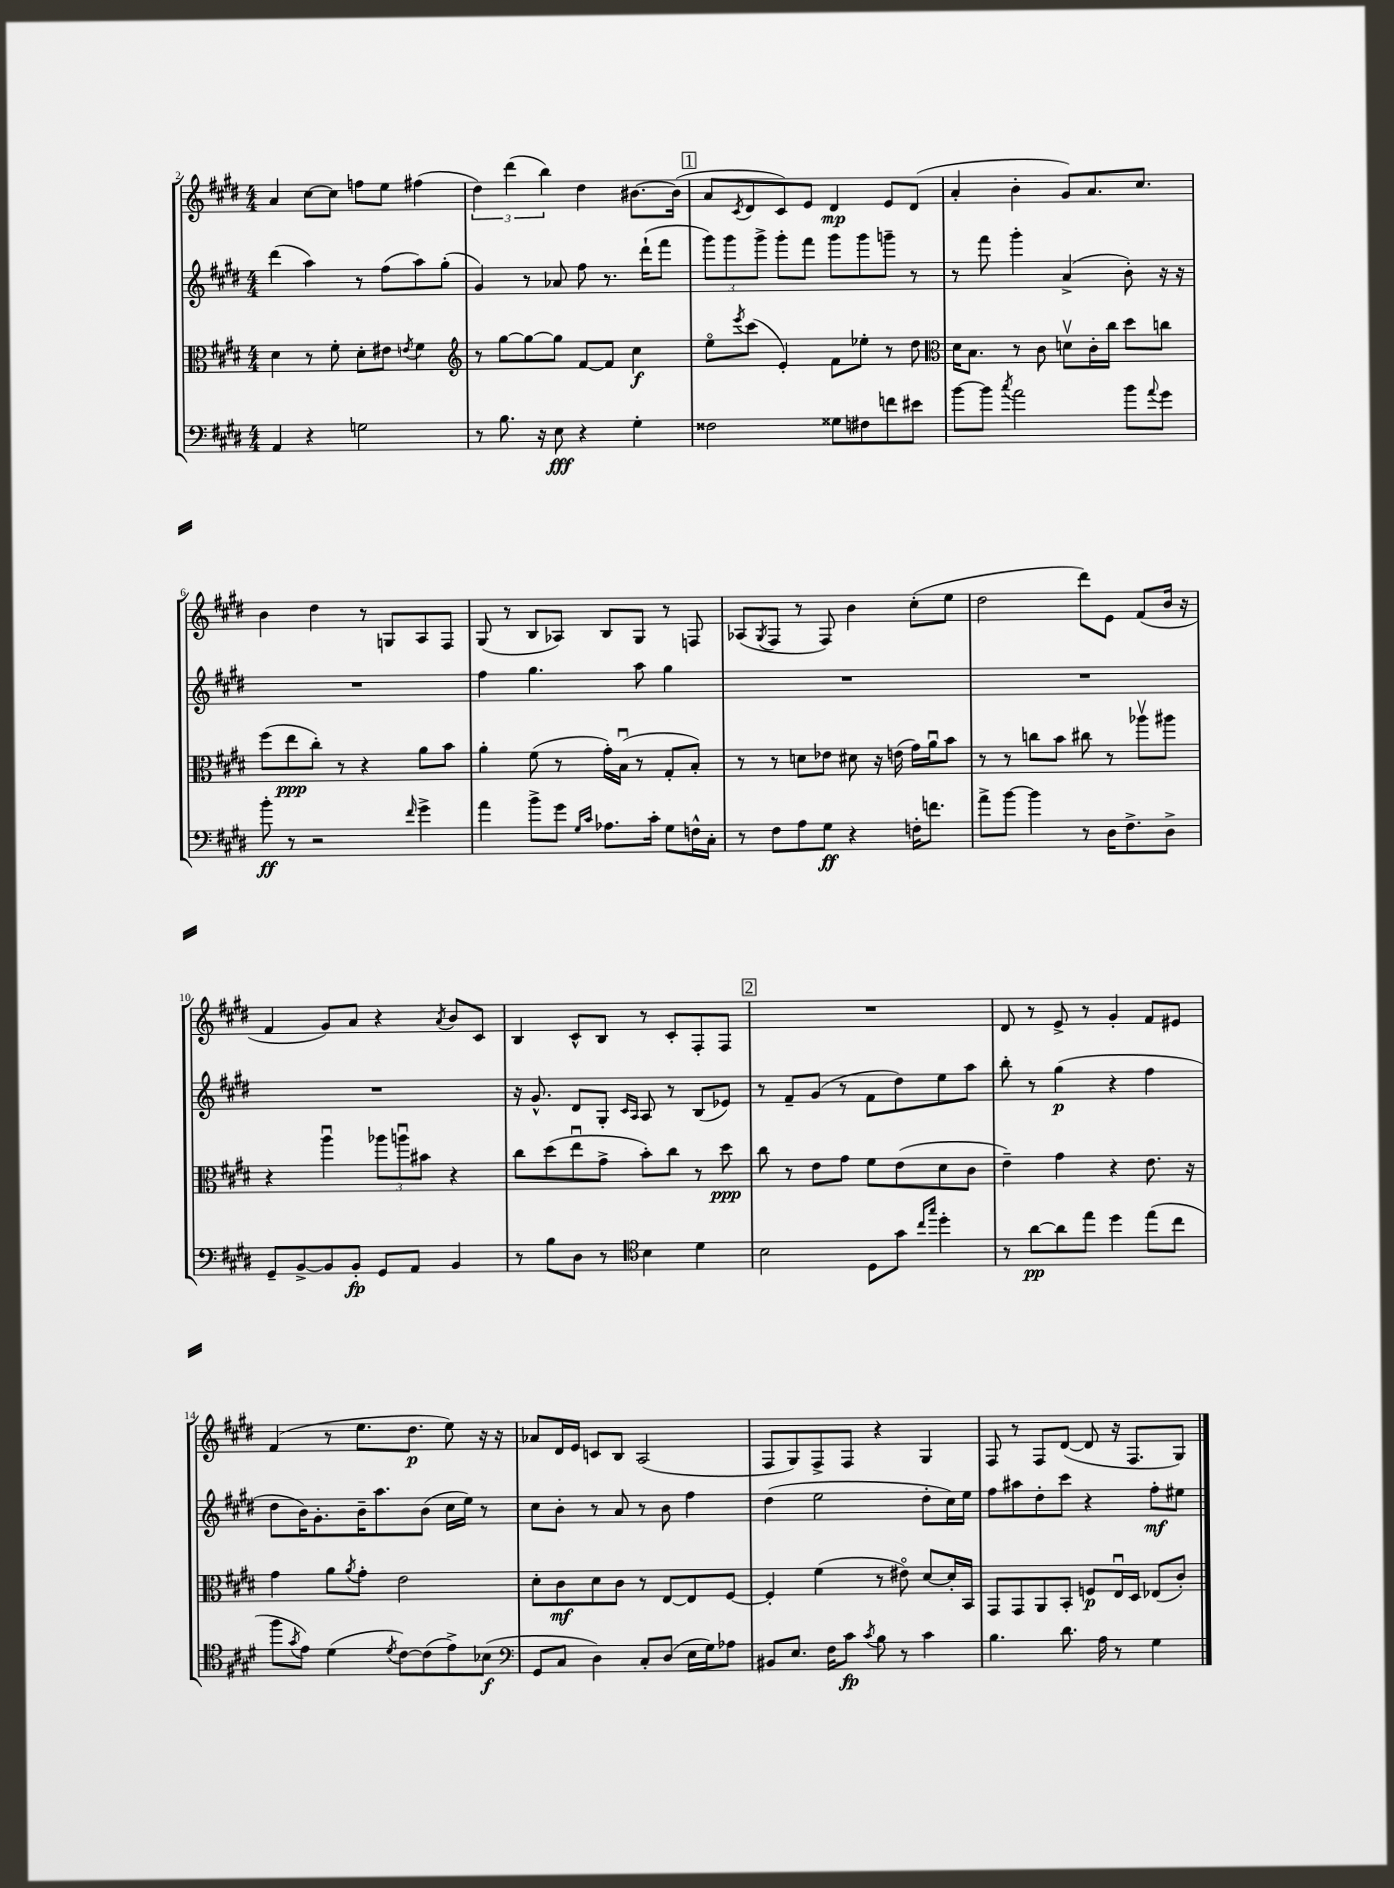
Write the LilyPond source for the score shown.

<<
\new StaffGroup <<
\new Staff = "s0" {
    \clef treble \key e \major \numericTimeSignature \time 4/4
    a'4 cis''8~ cis''8 f''8 e''8 fis''4( |
    \tuplet 3/2 { dis''4) dis'''4( b''4) } dis''4 bis'8.~ bis'16( |
    \mark \markup { \box "1" } a'8 \acciaccatura { cis'8 } dis'8 cis'8) e'8 dis'4\mp e'8 dis'8( |
    a'4-. b'4-. gis'8) a'8. cis''8. |
    b'4 dis''4 r8 g8 a8 fis8 |
    gis8( r8 b8 aes8) b8 gis8 r8 f8 |
    aes8( \acciaccatura { gis8 } fis8 r8 fis8) b'4 cis''8-.( e''8 |
    dis''2 dis'''8) e'8 fis'8( b'16 r16 |
    fis'4 gis'8) a'8 r4 \acciaccatura { a'8 } b'8 cis'8 |
    b4 cis'8-^ b8 r8 cis'8-. fis8-. fis8 |
    \mark \markup { \box "2" } R1 |
    dis'8 r8 e'8-> r8 gis'4-. fis'8 eis'8 |
    fis'4( r8 e''8. dis''8.\p e''8) r16 r16 |
    aes'8 dis'16 e'16 c'8 b8 a2( |
    fis8 gis8) fis8-> fis8 r4 gis4 |
    fis8 r8 fis8 dis'8~( dis'8 r16 fis8. gis8) \bar "|." |
}
\new Staff = "s1" {
    \clef treble \key e \major \numericTimeSignature \time 4/4
    dis'''4( a''4) r8 fis''8( a''8) gis''8-.( |
    gis'4) r8 aes'8 fis''8 r8. dis'''16-!( fis'''8 |
    \mark \markup { \box "1" } \tuplet 3/2 { gis'''8) gis'''8 gis'''8-> } gis'''8-. fis'''8 gis'''8 gis'''8 g'''8-- r8 |
    r8 fis'''8 gis'''4-. a'4->( b'8-.) r16 r16 |
    R1 |
    fis''4 gis''4. a''8 gis''4 |
    R1 |
    R1 |
    R1 |
    r16 gis'8.-^ dis'8 gis8-. \grace { cis'16 a16 } a8 r8 b8( ees'8) |
    \mark \markup { \box "2" } r8 fis'8-- gis'8( r8 fis'8 dis''8) e''8 a''8 |
    b''8-. r8 gis''4\p( r4 fis''4 |
    dis''8 b'16) gis'8.-. b'16-- a''8. b'8( cis''16 e''16) r8 |
    cis''8 b'8-. r8 a'8 r8 b'8 fis''4 |
    dis''4( e''2 dis''8-. cis''16) e''16 |
    fis''8 ais''8 dis''8-. cis'''8 r4 fis''8-.\mf eis''8 \bar "|." |
}
\new Staff = "s2" {
    \clef alto \key e \major \numericTimeSignature \time 4/4
    dis'4 r8 fis'8-. dis'8-. eis'8 \acciaccatura { e'8 } fis'4 |
    \clef treble r8 gis''8~ gis''8~ gis''8 fis'8~ fis'8 cis''4\f |
    \mark \markup { \box "1" } e''8\flageolet \acciaccatura { e'''8 } cis'''8( e'4-.) fis'8 ees''8-. r8 dis''8 |
    \clef alto dis'16 b8. r8 cis'8 d'8\upbow cis'16-. cis''16 dis''8 c''8 |
    fis''8( e''8\ppp cis''8-.) r8 r4 a'8 b'8 |
    a'4-. fis'8( r8 gis'16-.) b16\downbow( r8 gis8-. b8-.) |
    r8 r8 d'8 ees'8 dis'8 r16 e'16( gis'16) a'16\downbow b'8 |
    r8 r8 c''8 b'8 cis''8 r8 aes''8\upbow ais''8 |
    r4 a''4\downbow \tuplet 3/2 { aes''8 a''8\downbow bis'8 } r4 |
    cis''8 dis''8( e''8\downbow gis'8-> b'8-.) cis''8 r8 dis''8\ppp |
    \mark \markup { \box "2" } cis''8 r8 e'8 gis'8 fis'8 e'8( dis'8 cis'8 |
    e'4--) gis'4 r4 e'8. r16 |
    gis'4 a'8 \acciaccatura { a'8 } gis'8-. e'2 |
    dis'8-. cis'8\mf dis'8 cis'8 r8 e8~ e8 fis8~ |
    fis4-. fis'4( r8 eis'8\flageolet) dis'8~ dis'16-. b,16 |
    gis,8 gis,8 a,8 b,8-. f8\p e16\downbow dis16 ees8( cis'8-.) \bar "|." |
}
\new Staff = "s3" {
    \clef bass \key e \major \numericTimeSignature \time 4/4
    a,4 r4 g2 |
    r8 b8. r16 e8\fff r4 gis4-. |
    \mark \markup { \box "1" } fisis2 gisis8 fis8 f'8 eis'8 |
    b'8~ b'8 \acciaccatura { cis''8 } a'2 b'8 \appoggiatura { a'8 } gis'8 |
    b'8-.\ff r8 r2 \grace { fis'16 } gis'4-> |
    a'4 b'8-> gis'8 \grace { gis16 cis'16 } aes8. cis'16-. gis8 f16-^ cis16-. |
    r8 fis8 a8 gis8\ff r4 f16-. f'8. |
    a'8-> b'8~ b'4 r8 dis16 fis8.-> dis8-> |
    gis,8-- b,8~-> b,8 b,8-.\fp gis,8 a,8 b,4 |
    r8 b8 dis8 r8 \clef tenor b4 dis'4 |
    \mark \markup { \box "2" } b2 dis8 gis'8 \grace { cis''16 gis''16 } dis''4-. |
    r8 a'8~\pp a'8 e''8 dis''4 e''8( cis''8 |
    fis''8 \acciaccatura { gis'8 } e'8) dis'4( \acciaccatura { dis'8 } cis'8~) cis'8( e'8->) bes8\f( |
    \clef bass gis,8 cis8 dis4) cis8-. dis8( e16 gis16) aes8 |
    bis,8 e8. fis16 cis'8\fp \acciaccatura { cis'8 } b8 r8 cis'4 |
    b4. dis'8. a16 r8 gis4 \bar "|." |
}
>>
>>
\layout { \context { \Score currentBarNumber = #2 } }
